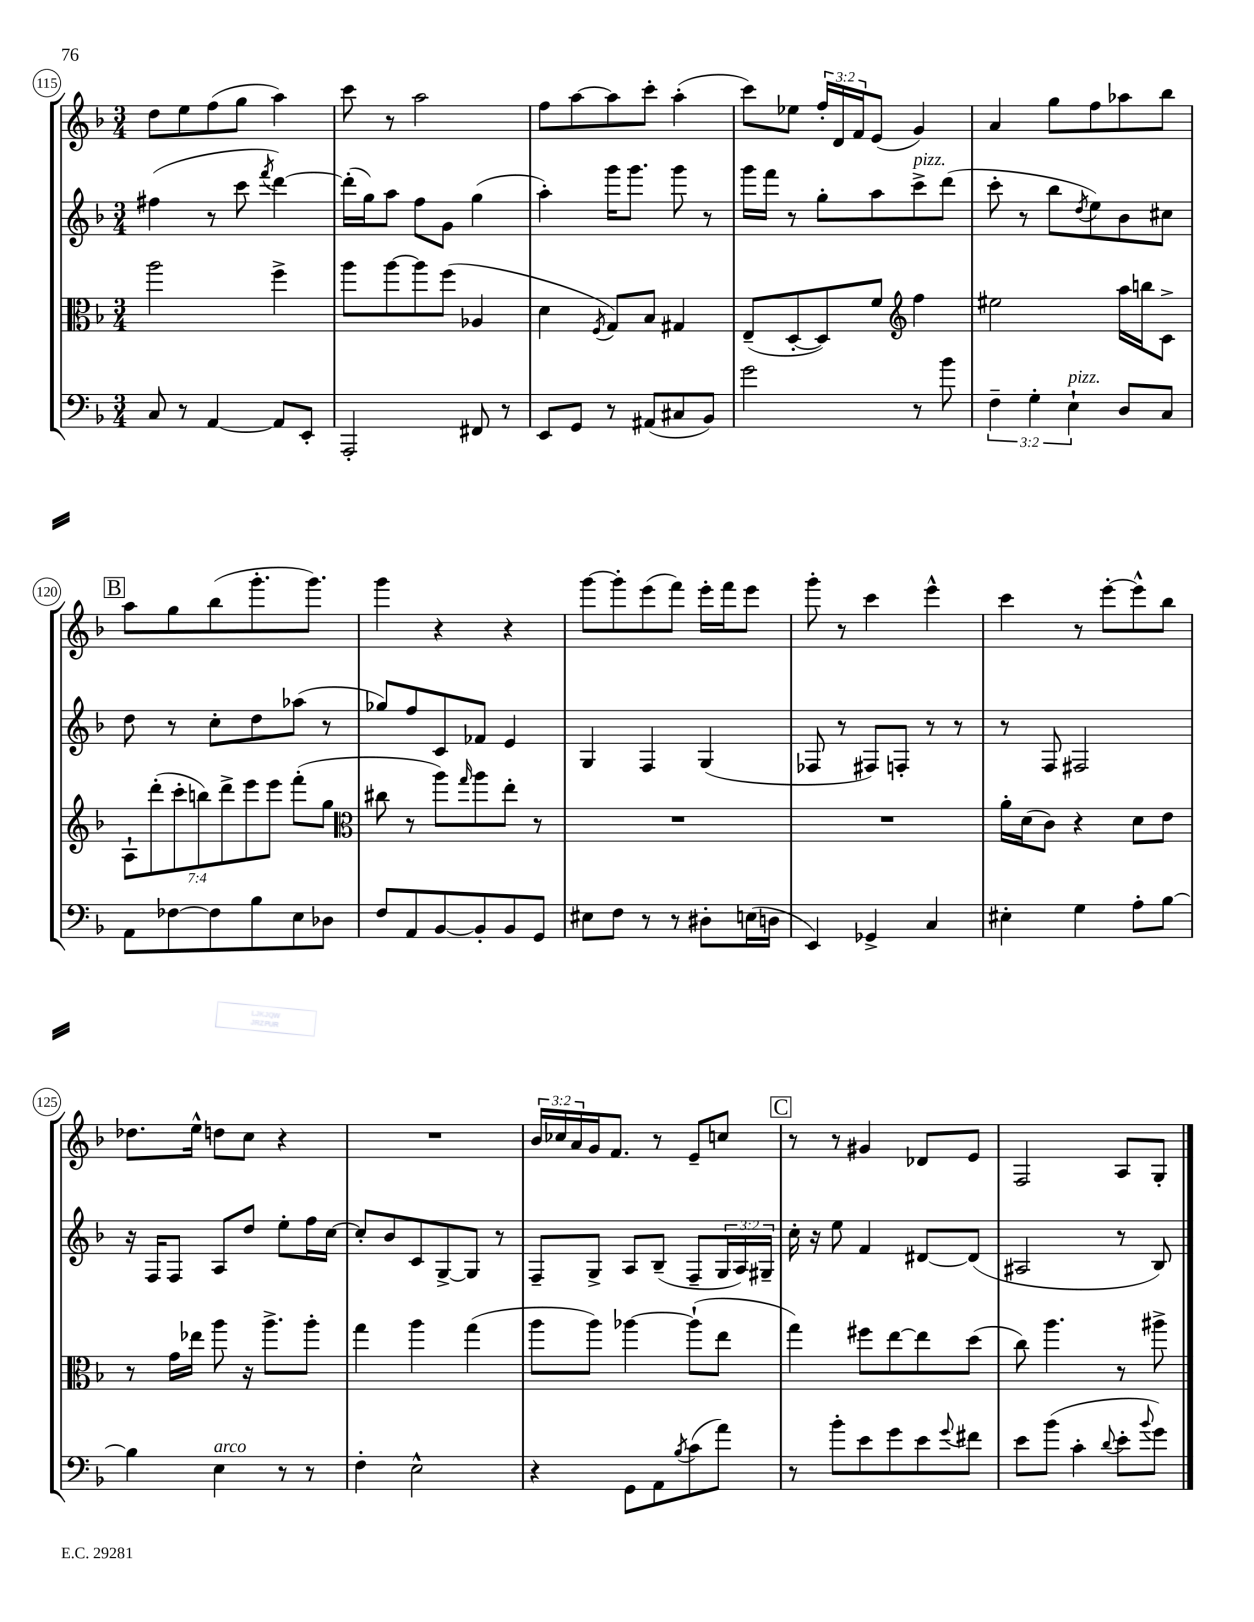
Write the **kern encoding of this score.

**kern	**kern	**kern	**kern
*part4	*part3	*part2	*part1
*staff4	*staff3	*staff2	*staff1
*clefF4	*clefC3	*clefG2	*clefG2
*k[b-]	*k[b-]	*k[b-]	*k[b-]
*M3/4	*M3/4	*M3/4	*M3/4
=115	=115	=115	=115
8C/	2aa\	(4ff#X\	8dd\L
8r	.	.	8ee\
[4AA/	.	8r	(8ff\
.	.	8ccc\	8gg\J
.	.	8qfff/	.
8AA/L]	4ff^\	[4ddd\)	4aa\)
8EE'/J	.	.	.
=116	=116	=116	=116
2AAA'/	8aa\L	(16ddd'\LL]	8ccc\
.	.	16gg\J)	.
.	[8aa\	8aa\J	8r
.	8aa\]	8ff\L	2aa\
.	(8ff\J	8g\J	.
8FF#X/	4A-X/	(4gg\	.
8r	.	.	.
=117	=117	=117	=117
8EE/L	4d\	4aa'\)	8ff\L
8GG/J	.	.	[8aa\
.	8qF/	.	.
8r	8G/L)	16ggg\KL	8aa\]
.	.	8.ggg\J	.
(8AA#X/L	8B-/J	.	8ccc'\J
8C#X/	4G#X/	8ggg\	(4aa'\
8BB-/J)	.	8r	.
=118	=118	=118	=118
2g\	(8E~/L	16ggg\LL	8ccc\L)
.	.	16fff\JJ	.
.	[8D'/	8r	8ee-X\J
.	8D/])	8gg'\L	24ff'/LL
.	.	.	24d/
.	.	.	24f/J
.	8f/J	8aa\	(8e/J
*	*clefG2	*	*
!	!	!LO:TX:a:i:t=pizz.	!
8r	4ff\	8ccc^\	4g/)
8b-\	.	(8ddd\J	.
=119	=119	=119	=119
6F~\	2ee#X\	8ccc'\	4a/
.	.	8r	.
6G'\	.	.	.
.	.	8bb-\L	8gg\L
!LO:TX:a:i:t=pizz.	!	!	!
6E`\	.	.	.
.	.	8qdd/	.
.	.	8ee\)	8ff\
8D/L	16aa\LL	8b-\	8aa-X\
.	16bbn\J	.	.
8C/J	8c^\J	8cc#X\J	8bb-\J
!!LO:LB:g=z
!!LO:REH:place=s1:t=B
=120	=120	=120	=120
8AA\L	14A`\L	8dd\	8aa\L
.	(14ddd'\	.	.
[8F-X\	.	8r	8gg\
.	14ccc'\	.	.
.	14bbn\)	.	.
8F-\]	.	8cc'\L	(8bb-\
.	14ddd^\	.	.
.	14eee\	.	.
8B-\	.	8dd\	8.ggg'\
.	14eee\J	.	.
8E\	(8fff'\L	(8aa-X\J	.
.	.	.	8.ggg\J)
8D-X\J	8gg\J	8r	.
=121	=121	=121	=121
*	*clefC3	*	*
8F/L	8cc#X\	8gg-X/L)	4ggg\
8AA/	8r	8ff/	.
[8BB-/	8aa\L)	8c/	4r
.	16qqgg/	.	.
8BB-'/]	8aa\	8f-X/J	.
8BB-/	8ee'\J	4e/	4r
8GG/J	8r	.	.
=122	=122	=122	=122
8E#X\L	2.r	4G/	[8ggg\L
8F\J	.	.	8ggg'\]
8r	.	4F/	(8eee\
8r	.	.	8fff\J)
8D#X'\L	.	(4G/	16eee'\LL
.	.	.	16fff\J
(16En\L	.	.	8eee\J
16Dn\JJ	.	.	.
=123	=123	=123	=123
4EE/)	2.r	8F-X/	8ggg'\
.	.	8r	8r
4GG-X^/	.	8F#X/L)	4ccc\
.	.	8Fn'/J	.
4C/	.	8r	4eee^^\
.	.	8r	.
=124	=124	=124	=124
4E#X'\	16a'\LL	8r	4ccc\
.	(16d\J	.	.
.	8c\J)	8F/	.
4G\	4r	2F#X/	8r
.	.	.	[8eee'\L
8A'\L	8d\L	.	8eee^^\]
[8B-\J	8e\J	.	8bb-\J
!!LO:LB:g=z
=125	=125	=125	=125
4B-\]	8r	16r	8.dd-X\L
.	.	16F/KL	.
.	16g\LL	8F/J	.
.	16ee-X\JJ	.	16ee^^\Jk
!LO:TX:a:i:t=arco	!	!	!
4E\	8aa\	8A/L	8ddn\L
.	16r	8dd/J	8cc\J
.	8.aa^\L	.	.
8r	.	8ee'\L	4r
8r	8aa'\J	16ff\L	.
.	.	[16cc\JJ	.
=126	=126	=126	=126
4F'\	4gg\	8cc'/L]	2.r
.	.	8b-/	.
2E^^\	4aa\	8c/	.
.	.	[8G^/	.
.	(4gg\	8G/J]	.
.	.	8r	.
=127	=127	=127	=127
4r	8aa\L	8F~/L	24b-/LL
.	.	.	24cc-X/
.	.	.	24a/
.	8aa\J)	8G^/J	16g/J
.	.	.	8.f/J
8GG\L	[4aa-X\	8A/L	.
8AA\	.	(8B-~/J	8r
8qB-/	.	.	.
(8c\	(8aa-`\L]	8F~/L	8e~/L
8a\J)	8ee\J	24G/L	8ccn/J
.	.	24A/)	.
.	.	24G#X~/JJ	.
!!LO:REH:place=s1:t=C
=128	=128	=128	=128
8r	4gg\)	16cc'\	8r
.	.	16r	.
8b-'\L	.	8ee\	8r
8e\	8ff#X\L	4f/	4g#X/
8g\	[8ee\	.	.
8e\	8ee\]	[8d#X/L	8d-X/L
8qqg/	.	.	.
8f#X\J	(8dd\J	(8d#/J]	8e/J
=129	=129	=129	=129
8e\L	8cc\)	2A#X/	2F/
(8b-\J	4.aa\	.	.
4c'\	.	.	.
8qqd/	.	.	.
8e'\L	8r	8r	8A/L
8qqb-/	.	.	.
8g\J)	8aa#X^\	8B-/)	8G'/J
==	==	==	==
*-	*-	*-	*-
